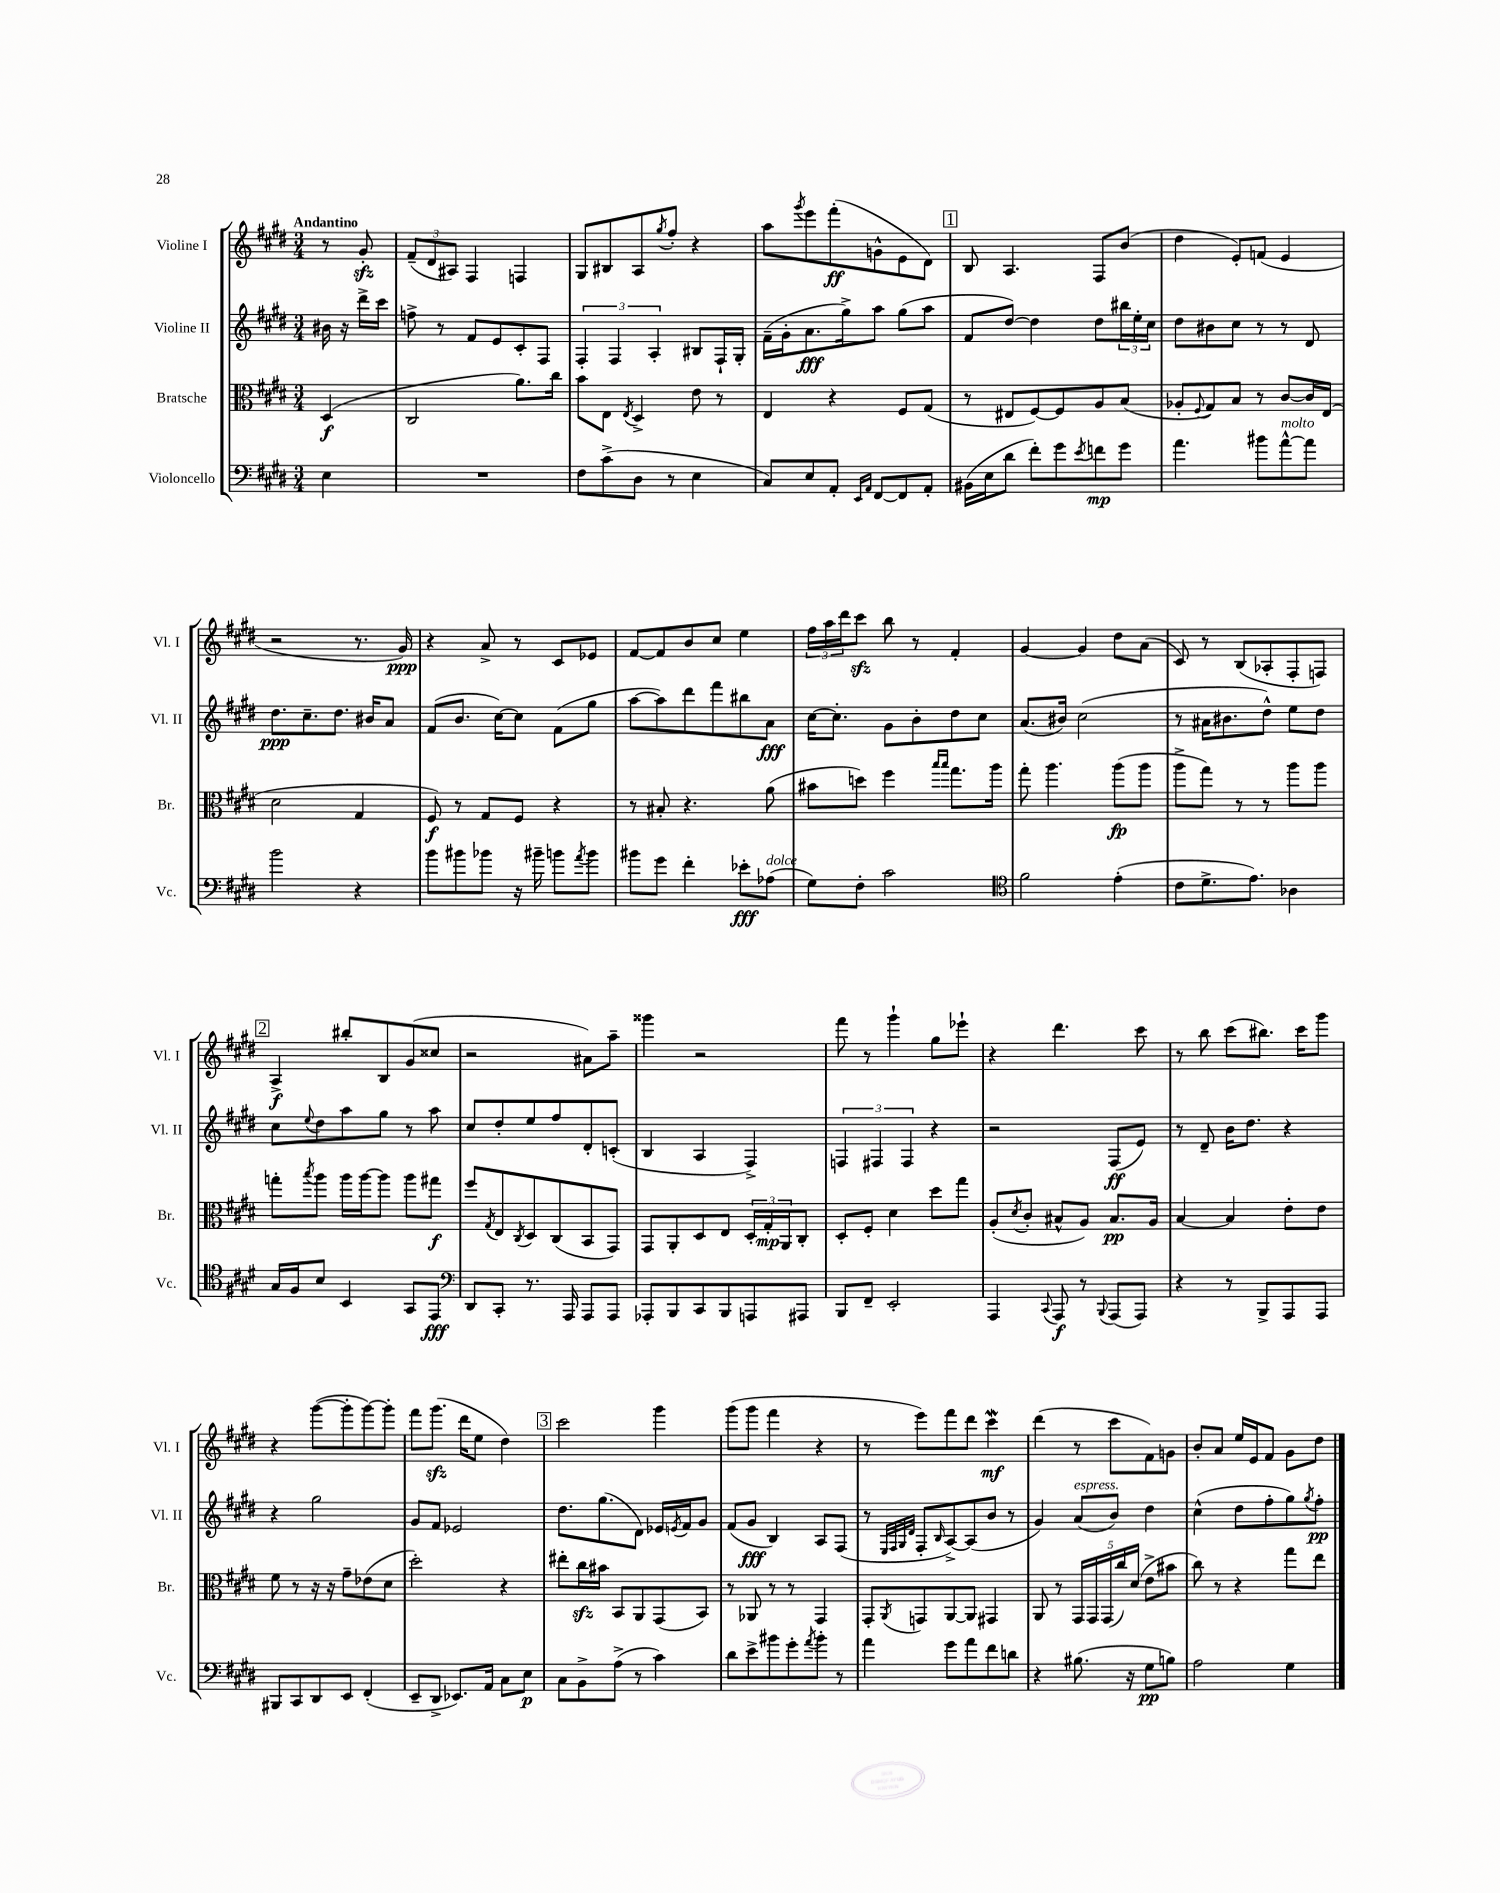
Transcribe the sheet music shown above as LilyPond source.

<<
\new StaffGroup <<
\new Staff = "s0" \with { instrumentName = "Violine I" shortInstrumentName = "Vl. I" } {
    \clef treble \key e \major \numericTimeSignature \time 3/4 \partial 4 \tempo "Andantino"
    r8 gis'8-.\sfz |
    \tuplet 3/2 { fis'8--( dis'8 ais8) } fis4 f4 |
    gis8 bis8 a8 \acciaccatura { gis''8 } fis''8-. r4 |
    a''8 \acciaccatura { gis'''8 } e'''8 fis'''8-.\ff( g'8-^ e'8 dis'8) |
    \mark \markup { \box "1" } b8 a4. fis8 b'8( |
    dis''4 e'8-.) f'8( e'4 |
    r2 r8. gis'16\ppp) |
    r4 a'8-> r8 cis'8 ees'8 |
    fis'8~ fis'8 b'8 cis''8 e''4 |
    \tuplet 3/2 { fis''16 a''16 dis'''16 } cis'''8\sfz b''8 r8 fis'4-. |
    gis'4~ gis'4 dis''8 a'8( |
    cis'8) r8 b8( aes8-. fis8-. f8) |
    \mark \markup { \box "2" } a4->\f bis''8-. b8 gis'8( cisis''8 |
    r2 ais'8) a''8-- |
    gisis'''4 r2 |
    fis'''8 r8 gis'''4-! gis''8 ees'''8-! |
    r4 dis'''4. cis'''8 |
    r8 b''8 cis'''8( bis''8.) cis'''16 gis'''8 |
    r4 gis'''8~( gis'''8-. gis'''8~) gis'''8-. |
    fis'''8 gis'''8.\sfz( dis'''16 e''8 dis''4) |
    \mark \markup { \box "3" } cis'''2 gis'''4 |
    gis'''8( gis'''8 fis'''4 r4 |
    r8 e'''8) fis'''8 dis'''8 cis'''4\mordent\mf |
    dis'''4( r8 cis'''8 fis'8) g'8 |
    b'8-. a'8 e''16 e'16 fis'8 gis'8 dis''8 \bar "|." |
}
\new Staff = "s1" \with { instrumentName = "Violine II" shortInstrumentName = "Vl. II" } {
    \clef treble \key e \major \numericTimeSignature \time 3/4 \partial 4
    bis'16 r16 dis'''16-> cis'''16 |
    f''8-> r8 fis'8 e'8 cis'8-. fis8 |
    \tuplet 3/2 { fis4-. fis4 a4-. } bis8 fis16-! gis16-. |
    fis'16--( gis'16-. a'8.\fff gis''16->) a''8 gis''8( a''8 |
    \mark \markup { \box "1" } fis'8 dis''8~) dis''4 dis''8 \tuplet 3/2 { bis''16 e''16-. cis''16 } |
    dis''8 bis'8 cis''8 r8 r8 dis'8 |
    dis''8.\ppp cis''8.-- dis''8. bis'16 a'8 |
    fis'8( b'8. cis''16~) cis''8 fis'8( gis''8 |
    a''8~ a''8) dis'''8 fis'''8 bis''8 a'8\fff |
    cis''16~ cis''8.-. gis'8 b'8-. dis''8 cis''8 |
    a'8.( bis'16) cis''2( |
    r8 ais'16 bis'8. dis''8-^) e''8 dis''8 |
    \mark \markup { \box "2" } cis''8 \appoggiatura { e''8 } dis''8 a''8 gis''8 r8 a''8 |
    cis''8 dis''8-. e''8 fis''8 dis'8-. c'8-.( |
    b4 a4 fis4->) |
    \tuplet 3/2 { f4 fis4 fis4 } r4 |
    r2 fis8\ff( e'8) |
    r8 dis'8-- b'16 dis''8. r4 |
    r4 gis''2 |
    gis'8 fis'8 ees'2 |
    \mark \markup { \box "3" } dis''8. gis''8.( dis'8) ees'16 \acciaccatura { e'8 } fis'16 gis'8 |
    fis'8( gis'8\fff b4) a8 fis8( |
    r8 \grace { e32 fis32 gis32 dis'32 } fis8-. \grace { b16 } a8~->) a8( b'8 r8 |
    gis'4) a'8^\markup { \italic "espress." }( b'8) dis''4 |
    cis''4-^( dis''8 fis''8-. gis''8) \acciaccatura { gis''8 } fis''8-.\pp \bar "|." |
}
\new Staff = "s2" \with { instrumentName = "Bratsche" shortInstrumentName = "Br." } {
    \clef alto \key e \major \numericTimeSignature \time 3/4 \partial 4
    dis4\f( |
    cis2 a'8.) cis''16 |
    b'8 e8 \acciaccatura { e8 } dis4-> e'8 r8 |
    e4 r4 fis8 gis8( |
    \mark \markup { \box "1" } r8 eis8 fis8~) fis8 a8 b8( |
    aes8-. \appoggiatura { fis8 } gis8) b8 r8 cis'8~ cis'16 e16( |
    dis'2 gis4 |
    fis8\f) r8 gis8 fis8 r4 |
    r8 bis8-. r4. a'8( |
    bis'8 d''8) fis''4 \grace { b''16 b''16 } gis''8. a''16 |
    gis''8-. a''4. a''8\fp( a''8 |
    a''8-> gis''8) r8 r8 a''8 a''8 |
    \mark \markup { \box "2" } g''8-. \acciaccatura { b''8 } a''8 a''16 a''16~ a''8 a''8 gis''8\f |
    fis''8 \acciaccatura { gis8 } e8 \acciaccatura { cis8 } dis8 cis8( b,8 gis,8) |
    gis,8 a,8-. dis8 e8 \tuplet 3/2 { dis16-. gis16-.\mp a,16 } cis8-. |
    dis8-. fis8-. dis'4 dis''8 gis''8 |
    a8-.( \acciaccatura { dis'8 } cis'8-. bis8-^ a8) bis8.\pp a16 |
    b4~ b4 e'8-. e'8 |
    fis'8 r8 r16 r16 gis'8-- ees'8( dis'8 |
    dis''2-.) r4 |
    \mark \markup { \box "3" } eis''8-. cis''16\sfz bis'16 b,8 a,8 gis,8( b,8) |
    r8 aes,8 r8 r8 gis,4 |
    gis,8-. \acciaccatura { a,8 } g,8 a,8~ a,8 gis,4 |
    a,8 r8 \tuplet 5/4 { gis,16 gis,16 gis,16( cis''16) dis'16( } e'8-> bis'8 |
    cis''8) r8 r4 gis''8 e''8 \bar "|." |
}
\new Staff = "s3" \with { instrumentName = "Violoncello" shortInstrumentName = "Vc." } {
    \clef bass \key e \major \numericTimeSignature \time 3/4 \partial 4
    e4 |
    R2. |
    fis8 cis'8->( dis8 r8 e4 |
    cis8) e8 a,8-. \grace { e,16 a,16 } fis,8~ fis,8 a,8-. |
    \mark \markup { \box "1" } bis,16( e16 dis'8 fis'8-.) gis'8 \acciaccatura { e'8 } f'8\mp gis'8 |
    a'4. bis'8 a'8~-^^\markup { \italic "molto" } a'8 |
    b'2 r4 |
    b'8 bis'8 bes'8 r16 bis'16-- b'8 \acciaccatura { a'8 } b'8 |
    bis'8 gis'8 fis'4-. ees'8-.\fff aes8^\markup { \italic "dolce" }( |
    gis8) fis8-. cis'2 |
    \clef tenor fis'2 e'4-.( |
    cis'8 dis'8.-> e'8.) aes4 |
    \mark \markup { \box "2" } gis16 fis16 b8 b,4 gis,8 e,8\fff |
    \clef bass dis,8 cis,8-. r8. a,,16 a,,8 a,,8 |
    aes,,8-. b,,8 cis,8 b,,8 a,,8 ais,,8 |
    b,,8 fis,8-- e,2-. |
    a,,4 \appoggiatura { cis,8 } a,,8\f r8 \appoggiatura { b,,8 } a,,8( a,,8) |
    r4 r8 b,,8-> a,,8 a,,8 |
    bis,,8 cis,8 dis,8 e,8 fis,4-.( |
    e,8-- dis,8-> ees,8.) a,16 cis8 e8\p |
    \mark \markup { \box "3" } cis8 b,8-> a8->( r8 cis'4) |
    dis'8 e'8-> bis'8 gis'8-. \acciaccatura { a'8 } bis'8-. r8 |
    a'4 gis'8 a'8 fis'8 d'8 |
    r4 bis8.( r16 gis8\pp b8) |
    a2 gis4 \bar "|." |
}
>>
>>
\layout { \context { \Score \remove "Bar_number_engraver" } }
